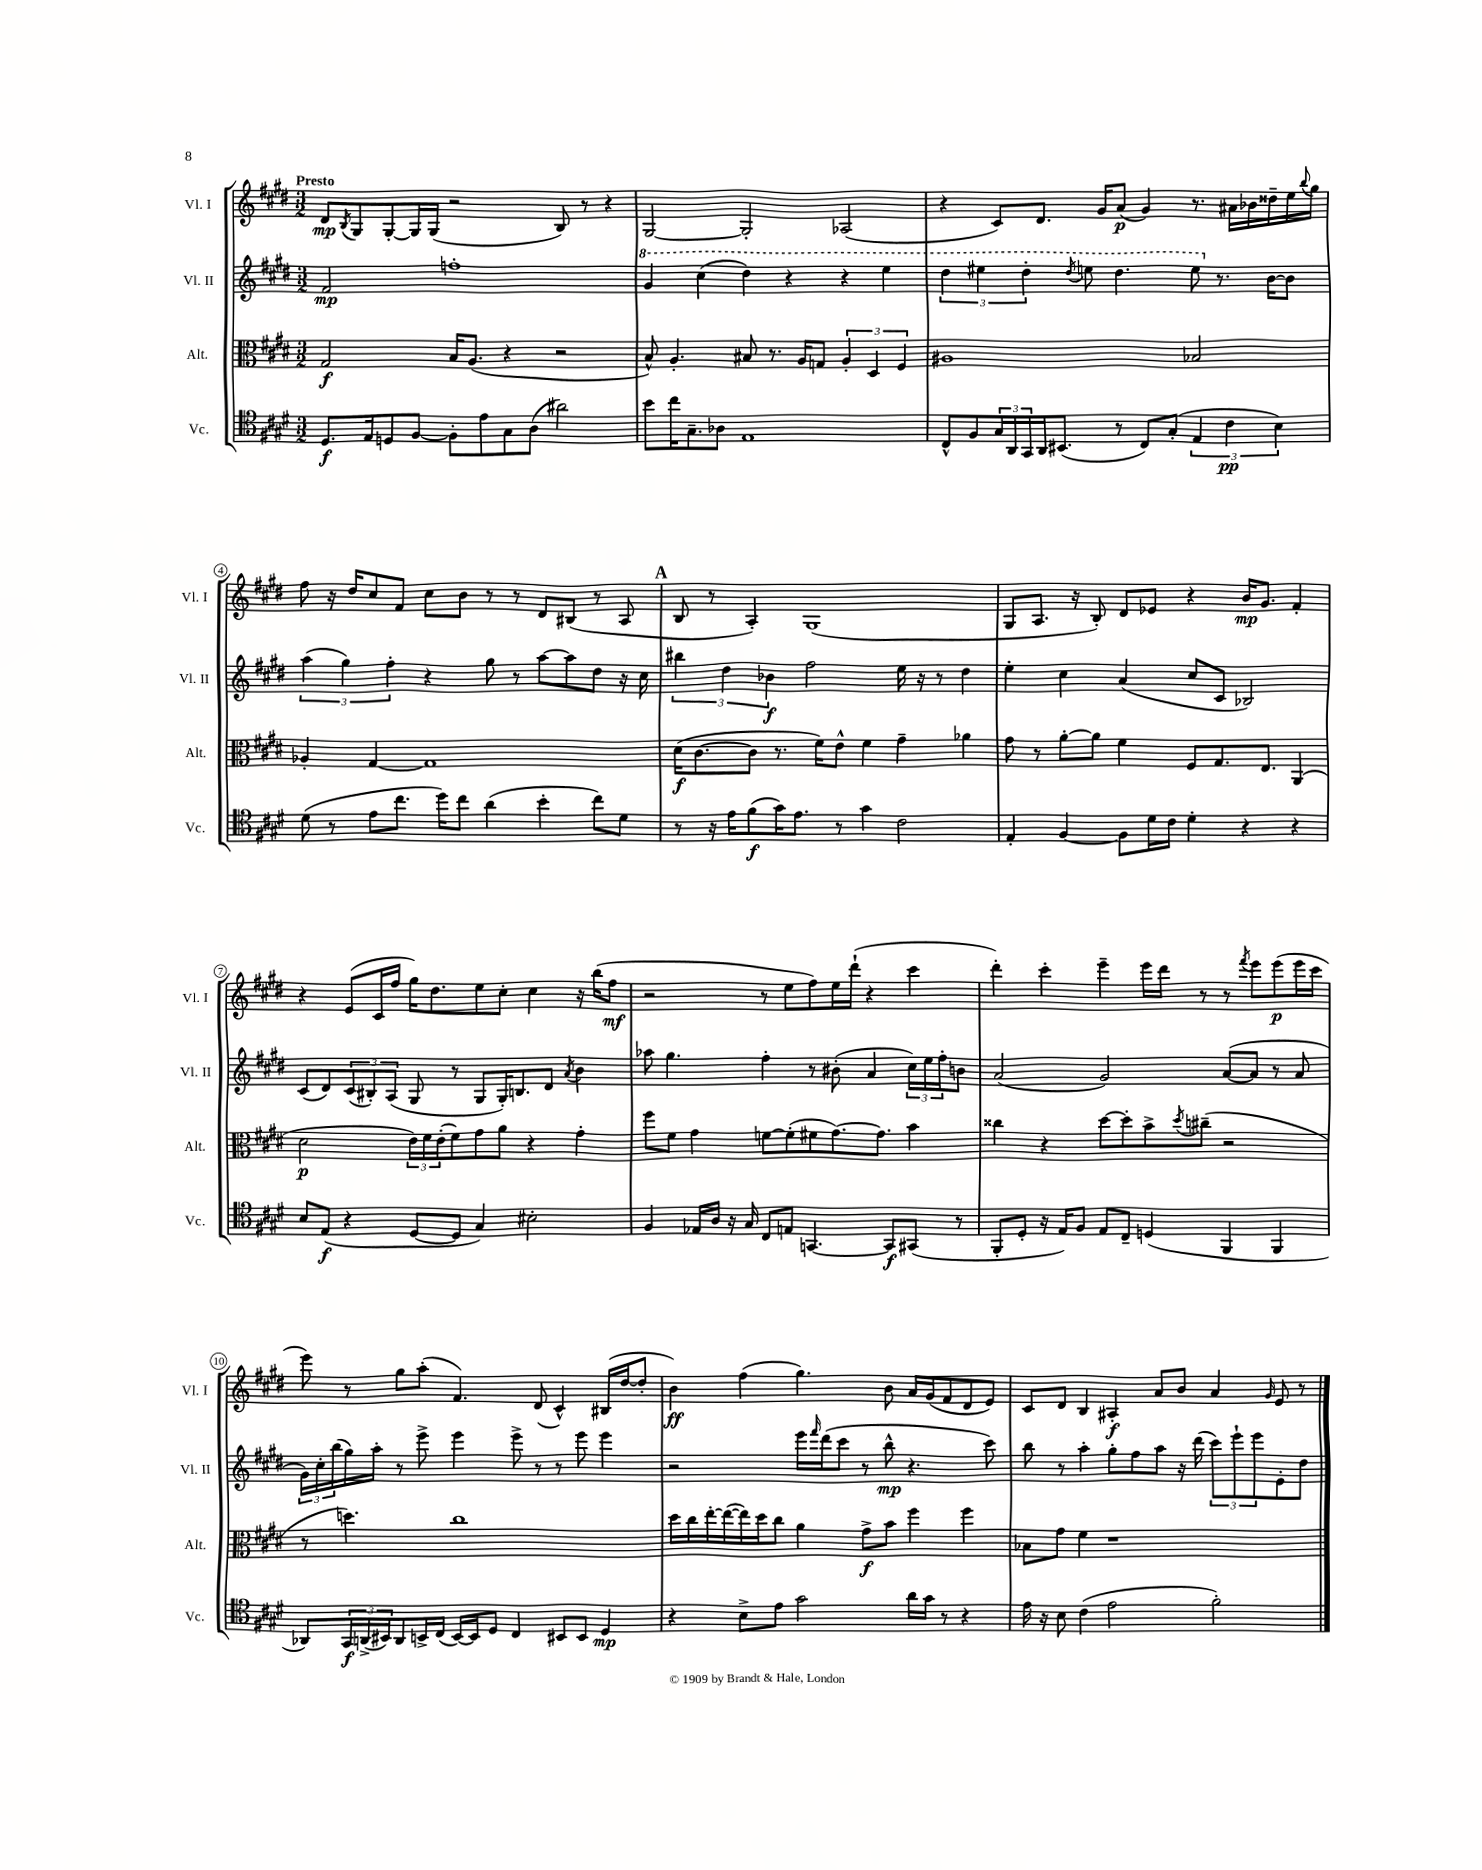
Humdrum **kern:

**kern	**dynam	**kern	**dynam	**kern	**dynam	**kern	**dynam
*part4	*part4	*part3	*part3	*part2	*part2	*part1	*part1
*staff4	*staff4	*staff3	*staff3	*staff2	*staff2	*staff1	*staff1
*I"Vc.	*	*I"Alt.	*	*I"Vl. II	*	*I"Vl. I	*
*I'Vc.	*	*I'Alt.	*	*I'Vl. II	*	*I'Vl. I	*
*clefC4	*	*clefC3	*	*clefG2	*	*clefG2	*
*k[f#c#g#d#]	*	*k[f#c#g#d#]	*	*k[f#c#g#d#]	*	*k[f#c#g#d#]	*
*M3/2	*	*M3/2	*	*M3/2	*	*M3/2	*
=1	=1	=1	=1	=1	=1	=1	=1
!	!	!	!	!	!	!LO:TX:a:B:t=Presto	!
8.D#/L	f	2G#/	f	2f#/	mp	8d#/L	mp
.	.	.	.	.	.	8qB/	.
.	.	.	.	.	.	8G#/	.
16E/k	.	.	.	.	.	.	.
8Dn/	.	.	.	.	.	[8G#'/	.
[8F#/J	.	.	.	.	.	16G#/L]	.
.	.	.	.	.	.	(16G#/JJ	.
8F#'\L]	.	16B/KL	.	1ffn'	.	2r	.
.	.	(8.A/J	.	.	.	.	.
8e\	.	.	.	.	.	.	.
8G#\	.	4r	.	.	.	.	.
(8A\J	.	.	.	.	.	.	.
2a#X\)	.	2r	.	.	.	8B/)	.
.	.	.	.	.	.	8r	.
.	.	.	.	.	.	4r	.
=2	=2	=2	=2	=2	=2	=2	=2
*	*	*	*	*8va	*	*	*
8b\L	.	8B^^/)	.	4gg#/	.	[2G#/	.
16cc#\K	.	4.A'/	.	.	.	.	.
8.G#~\	.	.	.	.	.	.	.
.	.	.	.	(4ccc#\	.	.	.
8A-X\J	.	.	.	.	.	.	.
1E	.	8B#X/	.	4ddd#\)	.	2G#'/]	.
.	.	8.r	.	.	.	.	.
.	.	.	.	4r	.	.	.
.	.	16A/KL	.	.	.	.	.
.	.	8Gn/J	.	.	.	.	.
.	.	6A'/	.	4r	.	(2A-X/	.
.	.	6D#/	.	.	.	.	.
.	.	.	.	4eee\	.	.	.
.	.	6F#/	.	.	.	.	.
=3	=3	=3	=3	=3	=3	=3	=3
8C#^^/L	.	1A#X	.	6ddd#\	.	4r	.
8F#/	.	.	.	.	.	.	.
.	.	.	.	6eee#X\	.	.	.
24G#/L	.	.	.	.	.	8c#/L)	.
24AA/	.	.	.	.	.	.	.
24GG#/	.	.	.	6ddd#'\	.	.	.
16AA/J	.	.	.	.	.	8.d#/J	.
(8.BB#X/J	.	.	.	.	.	.	.
.	.	.	.	8qddd#/	.	.	.
.	.	.	.	8eeen\	.	.	.
.	.	.	.	.	.	16g#/KL	.
8r	.	.	.	4.ddd#\	.	(8a/J	p
8C#/L)	.	.	.	.	.	4g#/)	.
(8G#'/J	.	.	.	.	.	.	.
6E/	.	2B-X/	.	8eee\	.	8.r	.
*	*	*	*	*X8va	*	*	*
.	.	.	.	8.r	.	.	.
6c#\	pp	.	.	.	.	.	.
.	.	.	.	.	.	16a#X\LL	.
.	.	.	.	.	.	16b-X\	.
.	.	.	.	[16b\KL	.	16dd##X~\	.
6B\)	.	.	.	.	.	.	.
.	.	.	.	8b\J]	.	16ee\	.
.	.	.	.	.	.	8qqbb/	.
.	.	.	.	.	.	16gg#\JJ	.
!!LO:LB:g=z
=4	=4	=4	=4	=4	=4	=4	=4
(8d#\	.	4A-X'/	.	(6aa\	.	8ff#\	.
8r	.	.	.	.	.	16r	.
.	.	.	.	6gg#\)	.	.	.
.	.	.	.	.	.	16dd#/KL	.
8e\L	.	[4G#/	.	.	.	8cc#/	.
.	.	.	.	6ff#'\	.	.	.
8.cc#\J	.	.	.	.	.	8f#/J	.
.	.	1G#]	.	4r	.	8cc#\L	.
16dd#\KL)	.	.	.	.	.	.	.
8cc#\J	.	.	.	.	.	8b\J	.
(4a\	.	.	.	8gg#\	.	8r	.
.	.	.	.	8r	.	8r	.
4b'\	.	.	.	[8aa\L	.	8d#/L	.
.	.	.	.	8aa\]	.	(8B#X/J	.
8cc#\L)	.	.	.	8dd#\J	.	8r	.
8d#\J	.	.	.	16r	.	8A/	.
.	.	.	.	16cc#\	.	.	.
!!LO:REH:place=s1:t=A
=5	=5	=5	=5	=5	=5	=5	=5
8r	.	(16d#\KL	f	6bb#X\	.	8B/	.
.	.	[8.c#\	.	.	.	.	.
16r	.	.	.	.	.	8r	.
.	.	.	.	6dd#\	.	.	.
16e\KL	.	.	.	.	.	.	.
(8f#\	f	8c#\J]	.	.	.	4A'/)	.
.	.	.	.	6b-X\	f	.	.
16g#\K)	.	8.r	.	.	.	.	.
8.e\J	.	.	.	.	.	.	.
.	.	.	.	2ff#\	.	(1G#	.
.	.	16f#\KL)	.	.	.	.	.
8r	.	8e^^\J	.	.	.	.	.
4g#\	.	4f#\	.	.	.	.	.
2c#\	.	4g#~\	.	16ee\	.	.	.
.	.	.	.	16r	.	.	.
.	.	.	.	8r	.	.	.
.	.	4a-X\	.	4dd#\	.	.	.
=6	=6	=6	=6	=6	=6	=6	=6
4E'/	.	8g#\	.	4ee'\	.	8G#/L	.
.	.	8r	.	.	.	8.A/J	.
[4F#/	.	[8a'\L	.	4cc#\	.	.	.
.	.	.	.	.	.	16r	.
.	.	8a\J]	.	.	.	8B'/)	.
8F#\L]	.	4f#\	.	(4a/	.	8d#/L	.
16d#\L	.	.	.	.	.	8e-X/J	.
16c#\JJ	.	.	.	.	.	.	.
4d#'\	.	8F#/L	.	8cc#/L	.	4r	.
.	.	8.G#/	.	8c#/J	.	.	.
4r	.	.	.	2B-X/)	.	16b/KL	mp
.	.	8.E/J	.	.	.	8.g#/J	.
4r	.	(4AA/	.	.	.	4f#'/	.
!!LO:LB:g=z
=7	=7	=7	=7	=7	=7	=7	=7
8B/L	.	2d#\	p	(8c#/L	.	4r	.
(8E/J	f	.	.	8d#/)	.	.	.
4r	.	.	.	(12c#/	.	(8e/L	.
.	.	.	.	12B#X'/)	.	.	.
.	.	.	.	.	.	16c#/L	.
.	.	.	.	(12A/J	.	.	.
.	.	.	.	.	.	16ff#/JJ	.
[8D#/L	.	24e\LL)	.	8G#/	.	16gg#\KL)	.
.	.	24f#\	.	.	.	.	.
.	.	.	.	.	.	8.dd#\	.
.	.	(24e'\J	.	.	.	.	.
8D#/J]	.	8f#\)	.	8r	.	.	.
4G#/)	.	8g#\	.	8G#/L	.	8ee\	.
.	.	8a\J	.	16G#'/K)	.	8cc#'\J	.
.	.	.	.	8.Bn/	.	.	.
2B#X'\	.	4r	.	.	.	4cc#\	.
.	.	.	.	8d#/J	.	.	.
.	.	.	.	8qa/	.	.	.
.	.	4g#'\	.	4b\	.	16r	.
.	.	.	.	.	.	(16bb\KL	.
.	.	.	.	.	.	8ff#\J	mf
=8	=8	=8	=8	=8	=8	=8	=8
4F#/	.	8ff#\L	.	8aa-X\	.	2r	.
.	.	8f#\J	.	4.gg#\	.	.	.
16E-X/LL	.	4g#\	.	.	.	.	.
16A/JJ	.	.	.	.	.	.	.
16r	.	.	.	.	.	.	.
16G#/	.	.	.	.	.	.	.
8C#/L	.	[8fn\L	.	4ff#'\	.	8r	.
8En/J	.	(8f'\]	.	.	.	8ee\L	.
[4.GGn/	.	8f#X\	.	8r	.	8ff#\)	.
.	.	[8.g#\)	.	(8b#X'\	.	16ee\L	.
.	.	.	.	.	.	(16ddd#`\JJ	.
.	.	.	.	4a/	.	4r	.
.	.	8.g#\J]	.	.	.	.	.
8GG/L]	f	.	.	.	.	.	.
(8GG#X/J	.	4b\	.	24cc#\LL)	.	4ccc#\	.
.	.	.	.	24ee\	.	.	.
.	.	.	.	24ff#'\J	.	.	.
8r	.	.	.	8bn\J	.	.	.
=9	=9	=9	=9	=9	=9	=9	=9
8FF#'/L	.	4cc##X\	.	(2a/	.	4ddd#'\)	.
8D#'/J	.	.	.	.	.	.	.
16r	.	4r	.	.	.	4ccc#'\	.
16E/KL)	.	.	.	.	.	.	.
8F#/J	.	.	.	.	.	.	.
8E/L	.	[8dd#\L	.	2g#/)	.	4eee~\	.
8C#~/J	.	8dd#'\]	.	.	.	.	.
(4Dn/	.	8b^\	.	.	.	16eee\LL	.
.	.	.	.	.	.	16ddd#\JJ	.
.	.	8qdd#/	.	.	.	.	.
.	.	(8cc#X~\J	.	.	.	8r	.
4FF#/	.	2r	.	([8a/L	.	8r	.
.	.	.	.	.	.	8qfff#/	.
.	.	.	.	8a/J]	.	8eee\L	.
4FF#/	.	.	.	8r	.	(8eee\	p
.	.	.	.	8a/	.	16eee\L	.
.	.	.	.	.	.	16ccc#\JJ	.
!!LO:LB:g=z
=10	=10	=10	=10	=10	=10	=10	=10
8AA-X/L)	.	8r	.	24g#\LL)	.	8eee\)	.
.	.	.	.	24cc#'\	.	.	.
.	.	.	.	(24bb\	.	.	.
24GG#/L	f	4.ddn\)	.	16gg#\)	.	8r	.
(24AAn^/	.	.	.	.	.	.	.
.	.	.	.	16aa'\JJ	.	.	.
24BB#X/J)	.	.	.	.	.	.	.
8AA/	.	.	.	8r	.	8gg#\L	.
16BBn^/L	.	.	.	8eee^\	.	(8aa'\J	.
(16C#/JJ	.	.	.	.	.	.	.
[16BB/LL)	.	1cc#	.	4eee\	.	4.f#/)	.
16BB/J]	.	.	.	.	.	.	.
8D#/J	.	.	.	.	.	.	.
4C#/	.	.	.	8eee^\	.	.	.
.	.	.	.	8r	.	(8d#/	.
8BB#X/L	.	.	.	8r	.	4c#^^/)	.
8BB#/J	.	.	.	8eee\	.	.	.
4D#/	mp	.	.	4eee\	.	(16B#X/LL	.
.	.	.	.	.	.	[16dd#/J	.
.	.	.	.	.	.	8dd#'/J]	.
=11	=11	=11	=11	=11	=11	=11	=11
4r	.	16dd#\LL	.	2r	.	4b\)	ff
.	.	16cc#\	.	.	.	.	.
.	.	[16ee'\	.	.	.	.	.
.	.	(16ee\_	.	.	.	.	.
8B^\L	.	16ee\])	.	.	.	(4ff#\	.
.	.	16dd#\J	.	.	.	.	.
8e\J	.	8cc#\J	.	.	.	.	.
2g#\	.	4a\	.	16eee\LL	.	4.gg#\)	.
.	.	.	.	16qqfff#/	.	.	.
.	.	.	.	(16ddd#\J	.	.	.
.	.	.	.	8ccc#\J	.	.	.
.	.	8g#^\L	f	8r	.	.	.
.	.	8b\J	.	8bb^^\	mp	8b\	.
16a\LL	.	4ff#\	.	4.r	.	16a/LL	.
16g#\JJ	.	.	.	.	.	(16g#/J	.
8r	.	.	.	.	.	8f#/	.
4r	.	4ff#\	.	.	.	8d#/	.
.	.	.	.	8ccc#\)	.	8e/J)	.
=12	=12	=12	=12	=12	=12	=12	=12
16e\	.	8B-X\L	.	8bb\	.	8c#/L	.
16r	.	.	.	.	.	.	.
8B\	.	8g#\J	.	8r	.	8d#/J	.
(4c#\	.	4f#\	.	4aa'\	.	4B/	.
2e\	.	1r	.	8gg#'\L	.	4A#X'/	f
.	.	.	.	8ff#\	.	.	.
.	.	.	.	8aa\J	.	8a/L	.
.	.	.	.	16r	.	8b/J	.
.	.	.	.	(16ddd#\	.	.	.
2f#'\)	.	.	.	12ccc#\L)	.	4a/	.
.	.	.	.	12eee`\	.	.	.
.	.	.	.	12eee\	.	.	.
.	.	.	.	.	.	16qqg#/	.
.	.	.	.	8e'\	.	8e/	.
.	.	.	.	8dd#\J	.	8r	.
==	==	==	==	==	==	==	==
*-	*-	*-	*-	*-	*-	*-	*-
